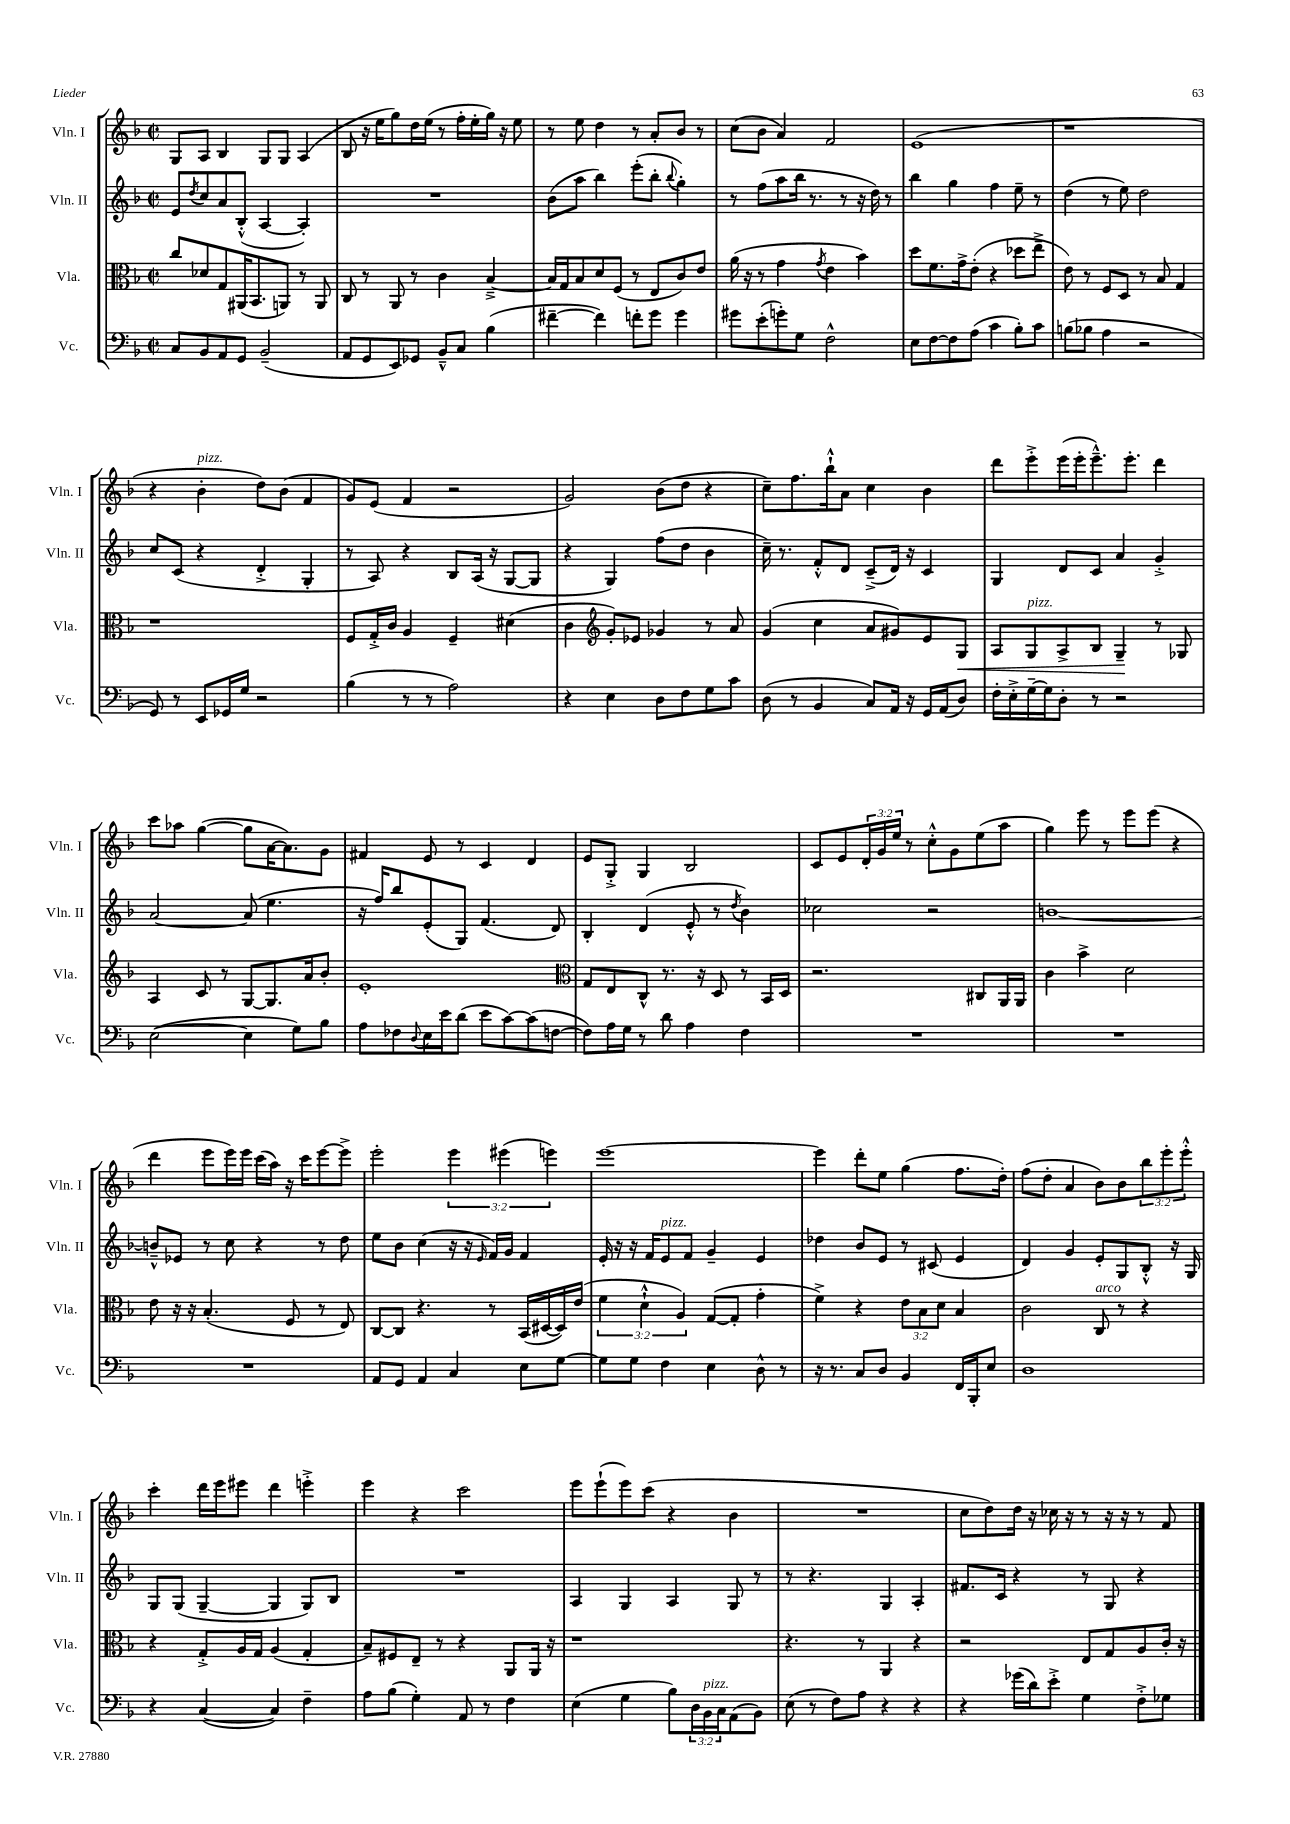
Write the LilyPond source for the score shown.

<<
\new StaffGroup <<
\new Staff = "s0" \with { instrumentName = "Vln. I" shortInstrumentName = "Vln. I" } {
    \clef treble \key f \major \defaultTimeSignature \time 2/2 \override Staff.TupletNumber.text = #tuplet-number::calc-fraction-text
    g8 a8 bes4 g8 g8 a4( |
    bes8 r16 e''16 g''8) d''16 e''16( r8 f''16-. e''16-. g''16) r16 e''8 |
    r8 e''8 d''4 r8 a'8-. bes'8 r8 |
    c''8( bes'8 a'4) f'2 |
    e'1( |
    r1 |
    r4 bes'4-.^\markup { \italic "pizz." } d''8) bes'8( f'4 |
    g'8) e'8( f'4 r2 |
    g'2) bes'8( d''8 r4 |
    c''8--) f''8. bes''16-!-^ a'8 c''4 bes'4 |
    d'''8 e'''8-.-> e'''16( e'''16-. e'''8.---^) e'''8.-. d'''4 |
    c'''8 aes''8 g''4~( g''8 a'16~ a'8.) g'8 |
    fis'4 e'8 r8 c'4 d'4 |
    e'8 g8-.-> g4 bes2 |
    c'8 e'8 \tuplet 3/2 { d'16-. g'16 e''16 } r8 c''8-.-^ g'8 e''8( a''8 |
    g''4) e'''8 r8 e'''8 e'''8( r4 |
    d'''4 e'''8 e'''16) e'''16 c'''16( a''16) r16 c'''16 e'''8~ e'''8-> |
    e'''2-. \tuplet 3/2 { e'''4 eis'''4( e'''4) } |
    e'''1~ |
    e'''4 d'''8-. e''8 g''4( f''8. d''16-.) |
    f''8( d''8-. a'4 bes'8) bes'8 \tuplet 3/2 { bes''8 e'''8-. e'''8-.-^ } |
    c'''4-. d'''16 e'''16 eis'''8 d'''4 e'''4-.-> |
    e'''4 r4 c'''2 |
    e'''8 e'''8-!( e'''8) c'''8( r4 bes'4 |
    R1 |
    c''8 d''8) d''16 r16 ces''16 r16 r8 r16 r16 r8 f'8 \bar "|." |
}
\new Staff = "s1" \with { instrumentName = "Vln. II" shortInstrumentName = "Vln. II" } {
    \clef treble \key f \major \defaultTimeSignature \time 2/2
    e'8 \acciaccatura { d''8 } c''8 a'8 bes8-.-^( a4~ a4-.) |
    R1 |
    bes'8( a''8 bes''4) e'''8-.( bes''8-. \appoggiatura { bes''8 } g''4-.) |
    r8 f''8( a''8 bes''16 r8. r8 r16 d''16) r8 |
    bes''4 g''4 f''4 e''8-- r8 |
    d''4( r8 e''8) d''2 |
    c''8 c'8( r4 d'4-.-> g4-. |
    r8 a8) r4 bes8 a16( r16 g8~ g8 |
    r4 g4) f''8( d''8 bes'4 |
    c''16--) r8. f'8-.-^ d'8 c'8--->( d'16) r16 c'4 |
    g4 d'8 c'8 a'4 g'4-.-> |
    a'2~ a'8( e''4. |
    r16 f''16) bes''8 e'8-.( g8) f'4.( d'8) |
    bes4-. d'4( e'8-.-^ r8 \acciaccatura { d''8 } bes'4) |
    ces''2 r2 |
    b'1~ |
    b'8---^ ees'8 r8 c''8 r4 r8 d''8 |
    e''8 bes'8 c''4( r16 r16 \grace { e'16 } f'16) g'16 f'4 |
    e'16-. r16 r16 f'16 e'8^\markup { \italic "pizz." } f'8 g'4-- e'4 |
    des''4 bes'8 e'8 r8 cis'8( e'4 |
    d'4) g'4 e'8-. g8 bes8-.-^ r16 g16 |
    g8 g8( g4~-- g4 g8) bes8 |
    R1 |
    a4 g4 a4 g8 r8 |
    r8 r4. g4 a4-. |
    fis'8. c'16 r4 r8 g8 r4 \bar "|." |
}
\new Staff = "s2" \with { instrumentName = "Vla." shortInstrumentName = "Vla." } {
    \clef alto \key f \major \defaultTimeSignature \time 2/2 \override Staff.TupletNumber.text = #tuplet-number::calc-fraction-text
    c''8 des'8 g8 ais,16( bes,8. a,8) r8 a,8 |
    c8 r8 a,8 r8 c'4 bes4~---> |
    bes16 g16 bes8 d'8 f8( r8 e8 c'8) e'8 |
    a'16( r16 r8 g'4 \acciaccatura { g'8 } e'4 bes'4) |
    d''8 f'8. g'16-> e'8-.( r4 des''8 e''8---> |
    e'8) r8 f8 d8 r8 bes8 g4 |
    r1 |
    f8 g16-.-> c'16 a4 f4-- dis'4( |
    c'4 \clef treble g'8-.) ees'8 ges'4 r8 a'8 |
    g'4( c''4 a'8 gis'8) e'8 g8\< |
    a8 g8^\markup { \italic "pizz." } a8-> bes8 g4--\! r8 ges8 |
    a4 c'8 r8 g8~ g8. a'16 bes'8-. |
    e'1-. |
    \clef alto g8 e8 c8-^ r8. r16 d8 r8 bes,16 d16 |
    r2. cis8 a,16 a,16 |
    c'4 bes'4-> d'2 |
    e'8 r16 r16 bes4.-.( f8 r8 e8) |
    c8~ c8 r4. r8 bes,16( dis16~ dis16) e'16( |
    \tuplet 3/2 { f'4 d'4-!-^ a4) } g8~( g8-. g'4-. |
    f'4->) r4 \tuplet 3/2 { e'8 bes8 d'8 } bes4 |
    c'2 c8^\markup { \italic "arco" } r8 r4 |
    r4 g8-.-> a16 g16 a4( g4-. |
    bes8--) fis8 e8-- r8 r4 a,8 a,16 r16 |
    r1 |
    r4. r8 a,4 r4 |
    r2 e8 g8 a8 c'16-. r16 \bar "|." |
}
\new Staff = "s3" \with { instrumentName = "Vc." shortInstrumentName = "Vc." } {
    \clef bass \key f \major \defaultTimeSignature \time 2/2 \override Staff.TupletNumber.text = #tuplet-number::calc-fraction-text
    c8 bes,8 a,8 g,8 bes,2--( |
    a,8 g,8 e,8) ges,8 bes,8---^ c8 bes4( |
    fis'4~-- fis'4) f'8-. g'8 g'4 |
    gis'8 e'8-.( g'8-.) g8 f2-^ |
    e8 f8~ f8 a8( c'4 bes8-.) c'8 |
    b8( bes8 a4 r2 |
    g,8) r8 e,8 ges,16 g16 r2 |
    bes4( r8 r8 a2) |
    r4 e4 d8 f8 g8 c'8 |
    d8( r8 bes,4 c8) a,16 r16 g,16 a,16( d8) |
    f16-. e16-.-> g16~-- g16 d8-. r8 r2 |
    e2~( e4 g8) bes8 |
    a8 fes8 \appoggiatura { d8 } e16 e'16 d'8( e'8 c'8~) c'8( f8~ |
    f8) a16 g16 r8 d'8 a4 f4 |
    R1 |
    R1 |
    R1 |
    a,8 g,8 a,4 c4 e8 g8~ |
    g8 g8 f4 e4 d8-^ r8 |
    r16 r8. c8 d8 bes,4 f,16 bes,,16-. e8 |
    d1 |
    r4 c4~( c4) f4-- |
    a8 bes8( g4-.) a,8 r8 f4 |
    e4( g4 bes8) \tuplet 3/2 { d16 bes,16^\markup { \italic "pizz." } c16 } a,8( bes,8) |
    e8( r8 f8) a8 r4 r4 |
    r4 ges'16( d'16) e'8-.-> g4 f8-.-> ges8 \bar "|." |
}
>>
>>
\layout { \context { \Score \remove "Bar_number_engraver" } }
